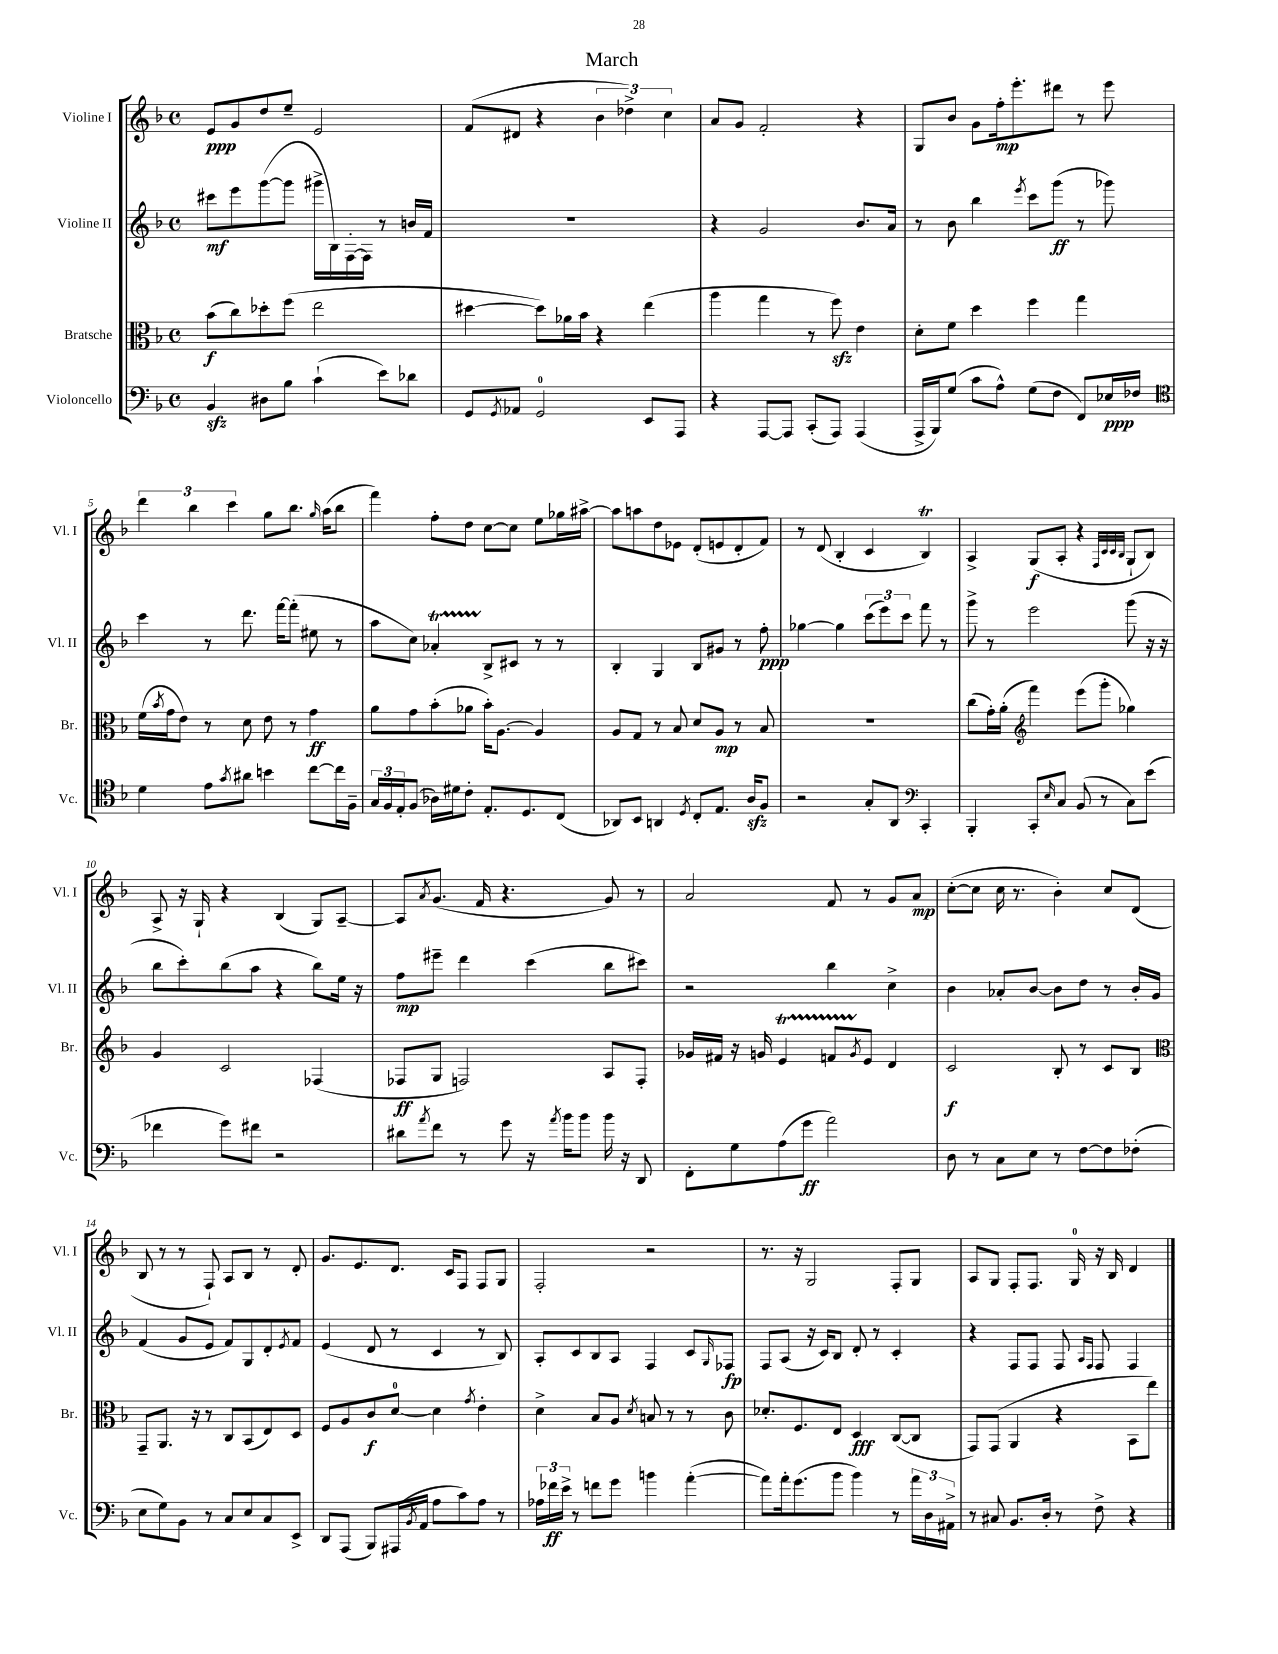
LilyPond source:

\header { title = "March" }
<<
\new StaffGroup <<
\new Staff = "s0" \with { instrumentName = "Violine I" shortInstrumentName = "Vl. I" } {
    \clef treble \key f \major \defaultTimeSignature \time 4/4
    e'8\ppp g'8 d''8 e''8-- e'2 |
    f'8( dis'8 r4 \tuplet 3/2 { bes'4 des''4->) c''4 } |
    a'8 g'8 f'2-. r4 |
    g8 bes'8 g'8 f''16-.\mp e'''8.-. dis'''8 r8 e'''8 |
    \tuplet 3/2 { d'''4 bes''4 c'''4 } g''8 bes''8. \grace { g''16 } a''16( bes''8 |
    f'''4) f''8-. d''8 c''8~ c''8 e''8 ges''16 ais''16~-> |
    ais''8 a''8 d''8 ees'8 d'8-.( e'8 d'8-. f'8) |
    r8 d'8( bes4-. c'4 bes4\trill) |
    a4-> g8\f( a8-. r4 \grace { f32 c'32 c'32 bes32 } g8-! bes8) |
    a8-> r16 g16-! r4 bes4( g8) a8~-- |
    a8 \acciaccatura { a'8 } g'8.( f'16 r4. g'8) r8 |
    a'2 f'8 r8 g'8 a'8\mp |
    c''8~-.( c''8 c''16 r8. bes'4-.) c''8 d'8( |
    bes8 r8 r8 f8-!) a8 bes8 r8 d'8-. |
    g'8. e'8. d'8. c'16 f8 f8 g8 |
    f2-. r2 |
    r8. r16 g2 f8-. g8 |
    a8 g8 f8-. f8. g16-0 r16 bes16 d'4 \bar "|." |
}
\new Staff = "s1" \with { instrumentName = "Violine II" shortInstrumentName = "Vl. II" } {
    \clef treble \key f \major \defaultTimeSignature \time 4/4
    cis'''8\mf e'''8 g'''8~( g'''8 gis'''16-> bes16) f16~-. f16 r8 b'16 f'16 |
    R1 |
    r4 g'2 bes'8. a'16 |
    r8 bes'8 bes''4 \acciaccatura { e'''8 } c'''8 g'''8\ff( r8 ges'''8) |
    c'''4 r8 d'''8. f'''16~ f'''8-.( eis''8 r8 |
    a''8 c''8) aes'4-.\startTrillSpan bes8->\stopTrillSpan cis'8 r8 r8 |
    bes4-. g4 bes8 gis'8 r8 f''8-.\ppp |
    ges''4~ ges''4 \tuplet 3/2 { c'''8( e'''8) c'''8 } f'''8 r8 |
    g'''8-> r8 e'''2 g'''8( r16 r16 |
    bes''8 c'''8-.) bes''8( a''8 r4 bes''8) e''16 r16 |
    f''8\mp eis'''8-- d'''4 c'''4( bes''8 cis'''8) |
    r2 bes''4 c''4-> |
    bes'4 aes'8-. bes'8~ bes'8 d''8 r8 bes'16-. g'16 |
    f'4( g'8 e'8 f'8) g8 d'8-. \acciaccatura { e'8 } f'8 |
    e'4( d'8 r8 c'4 r8 bes8) |
    a8-. c'8 bes8 a8 f4 c'8 \grace { g16 } fes8\fp |
    f8 a8( r16 c'16) bes8 d'8-. r8 c'4-. |
    r4 f8 f8 f8 \grace { a16 f16 } f8 f4 \bar "|." |
}
\new Staff = "s2" \with { instrumentName = "Bratsche" shortInstrumentName = "Br." } {
    \clef alto \key f \major \defaultTimeSignature \time 4/4
    bes'8\f( c''8) des''8-. f''8( e''2 |
    dis''4~ dis''8) aes'16 bes'16 r4 e''4( |
    a''4 g''4 r8 f''8\sfz) e'4 |
    d'8-. f'8 d''4 f''4 g''4 |
    f'16( \acciaccatura { bes'8 } g'16 e'8) r8 d'8 e'8 r8 g'4\ff |
    a'8 g'8 bes'8-.( aes'8 bes'16-.) a8.~ a4 |
    a8 g8 r8 bes8 d'8 a8\mp r8 bes8 |
    R1 |
    c''8( g'16-.) a'16-.( \clef treble f'''4) e'''8( g'''8-. ges''4) |
    g'4 c'2 fes4( |
    fes8\ff g8 f2) a8 f8-. |
    ges'16 fis'16 r16 g'16 e'4\startTrillSpan f'8 \acciaccatura { g'8 } e'8\stopTrillSpan d'4 |
    c'2\f bes8-. r8 c'8 bes8 |
    \clef alto g,8-- a,8. r16 r8 c8 bes,8( e8) d8 |
    f8 a8 c'8\f d'8-0~ d'4 \acciaccatura { g'8 } e'4-. |
    d'4-> bes8 a8 \acciaccatura { d'8 } b8 r8 r8 c'8 |
    des'8.-. f8. e8 d4\fff c8~( c8 |
    g,8) g,8( a,4 r4 bes,8 e''8) \bar "|." |
}
\new Staff = "s3" \with { instrumentName = "Violoncello" shortInstrumentName = "Vc." } {
    \clef bass \key f \major \defaultTimeSignature \time 4/4
    bes,4\sfz dis8 bes8 c'4-!( e'8) des'8 |
    g,8 \acciaccatura { g,8 } aes,8 g,2-0 e,8 a,,8 |
    r4 a,,8~ a,,8 c,8-.( a,,8) a,,4( |
    a,,16-> bes,,16) g8( c'8 a8-^) g8( f8 f,8) ees16\ppp fes16 |
    \clef tenor d'4 e'8 \acciaccatura { g'8 } ais'8 b'4 c''8~ c''16 f16-- |
    \tuplet 3/2 { g16 f16 e16-. } f8( aes16) dis'16 c'8-. e8.-. d8. c8( |
    aes,8) bes,8 a,4 \acciaccatura { d8 } c8-. e8. a16\sfz f8 |
    r2 g8-. a,8 \clef bass c,4-. |
    bes,,4-. c,8-. \grace { e16 } c8 bes,8( r8 c8) e'8( |
    fes'4 g'8) fis'8 r2 |
    dis'8 \acciaccatura { a'8 } f'8 r8 g'8 r16 \acciaccatura { a'8 } bes'16 bes'8 bes'16 r16 d,8 |
    f,8-. g8 a8( g'8\ff a'2) |
    d8 r8 c8 e8 r8 f8~ f8 fes8-.( |
    e8 g8) bes,8 r8 c8 e8 c8 e,8-> |
    d,8 a,,8( bes,,8) ais,,16( \acciaccatura { bes,8 } a,16 a8 c'8) a8 r8 |
    \tuplet 3/2 { aes16 fes'16\ff e'16-> } r8 f'8 g'8 b'4 a'4~-.( |
    a'8) a'16-. g'8.( bes'8 bes'4) r8 \tuplet 3/2 { a'16 d16 ais,16-> } |
    r8 cis8 bes,8. d16-. r8 f8-> r4 \bar "|." |
}
>>
>>
